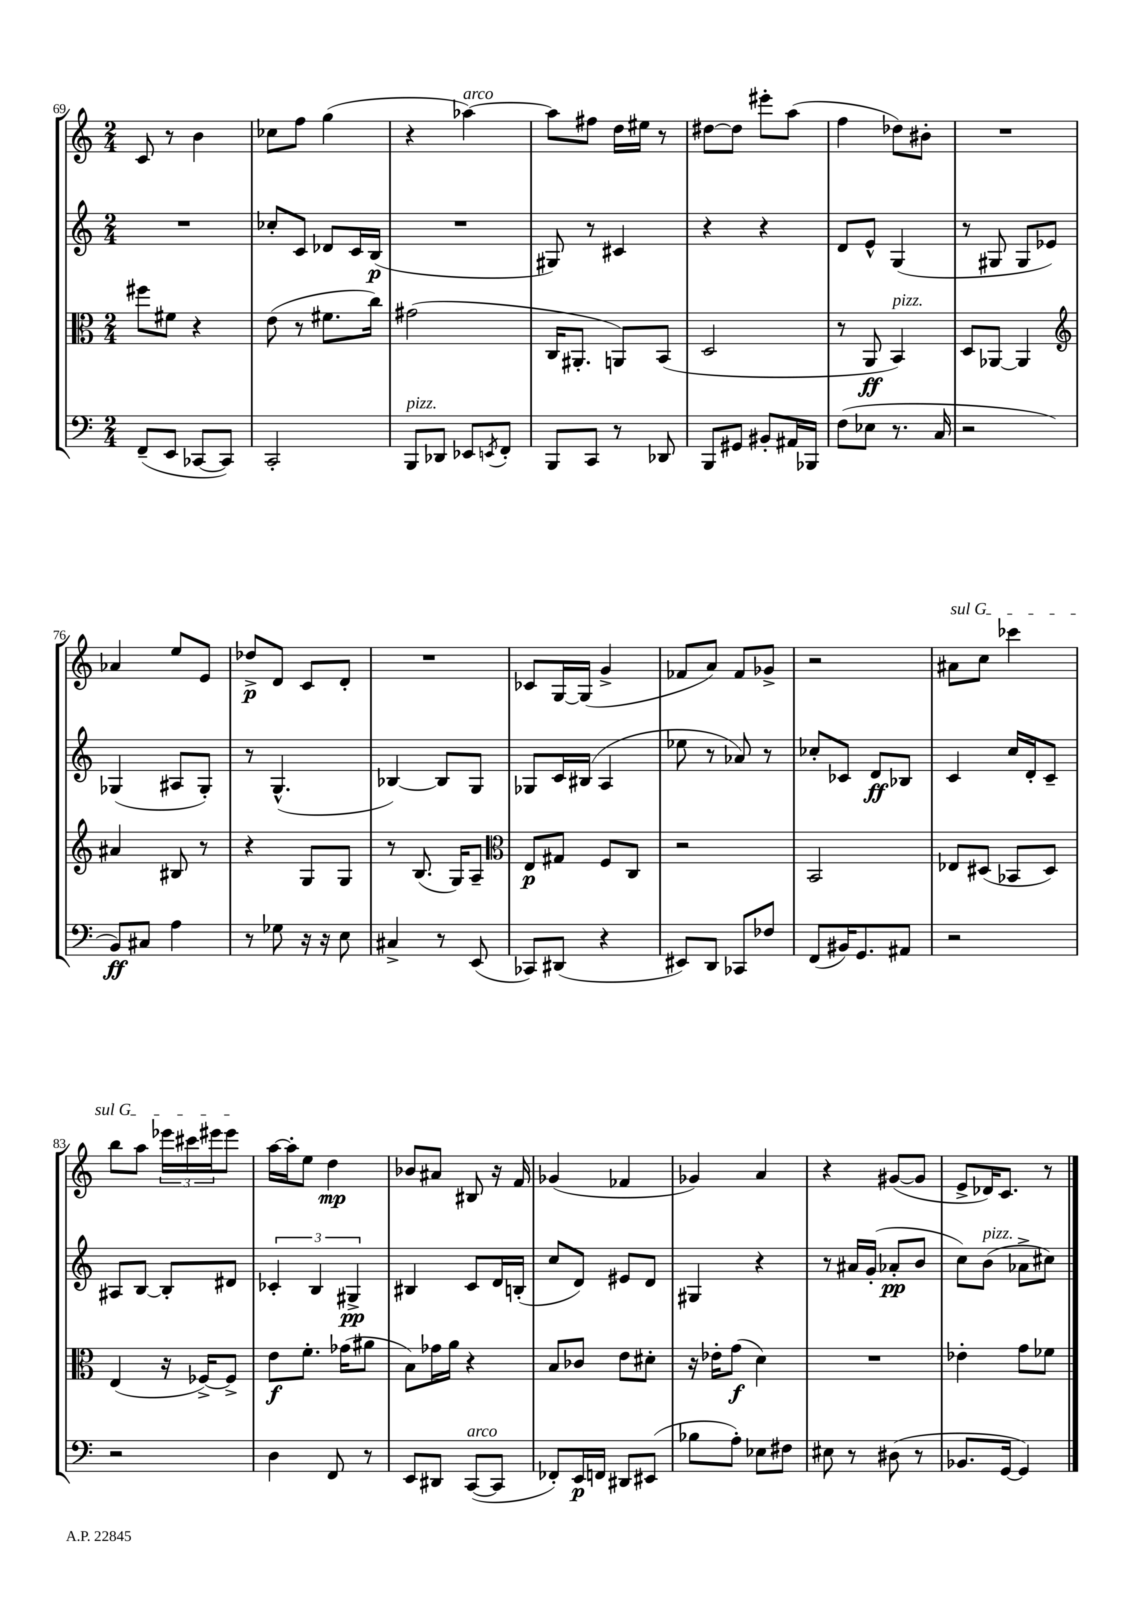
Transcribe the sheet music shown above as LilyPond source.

<<
\new StaffGroup <<
\new Staff = "s0" {
    \clef treble \key c \major \numericTimeSignature \time 2/4
    c'8 r8 b'4 |
    ces''8 f''8 g''4( |
    r4 aes''4~^\markup { \italic "arco" }) |
    aes''8 fis''8 d''16 eis''16 r8 |
    dis''8~ dis''8 eis'''8-. a''8( |
    f''4 des''8) bis'8-. |
    R2 |
    aes'4 e''8 e'8 |
    des''8->\p d'8 c'8 d'8-. |
    R2 |
    ces'8 g16~ g16( g'4-> |
    fes'8 a'8) fes'8 ges'8-> |
    r2 |
    \once \override TextSpanner.bound-details.left.text = \markup { \italic "sul G" } ais'8\startTextSpan c''8 ces'''4 |
    b''8 a''8 \tuplet 3/2 { ees'''16 cis'''16 eis'''16 } eis'''8\stopTextSpan |
    a''16~ a''16-. e''8 d''4\mp |
    bes'8 ais'8 bis8 r16 f'16 |
    ges'4( fes'4 |
    ges'4) a'4 |
    r4 gis'8~( gis'8 |
    e'8-> des'16) c'8. r8 \bar "|." |
}
\new Staff = "s1" {
    \clef treble \key c \major \numericTimeSignature \time 2/4
    R2 |
    ces''8-. c'8 des'8 c'16 b16\p( |
    R2 |
    gis8) r8 cis'4 |
    r4 r4 |
    d'8 e'8-^ g4( |
    r8 gis8 gis8 ees'8) |
    ges4( ais8 ges8-.) |
    r8 g4.-^( |
    bes4~) bes8 g8 |
    ges8 c'16 bis16( a4 |
    ees''8 r8 aes'8) r8 |
    ces''8-. ces'8 d'8\ff bes8 |
    c'4 c''16 d'16-. c'8-- |
    ais8 b8~ b8-. dis'8 |
    \tuplet 3/2 { ces'4-. b4 gis4->\pp } |
    bis4 c'8 d'16 b16-.( |
    c''8 d'8) eis'8 d'8 |
    gis4 r4 |
    r8 ais'16 g'16-.( aes'8-.\pp b'8 |
    c''8) b'8^\markup { \italic "pizz." }( aes'8-> cis''8) \bar "|." |
}
\new Staff = "s2" {
    \clef alto \key c \major \numericTimeSignature \time 2/4
    fis''8 fis'8 r4 |
    e'8( r8 fis'8. c''16) |
    gis'2( |
    c16 ais,8.-. a,8) b,8( |
    d2 |
    r8 a,8\ff b,4^\markup { \italic "pizz." }) |
    d8 aes,8~ aes,4 |
    \clef treble ais'4 bis8 r8 |
    r4 g8 g8 |
    r8 b8.( g16) a8-- |
    \clef alto e8\p gis8 f8 c8 |
    r2 |
    b,2 |
    ees8 dis8( bes,8 dis8) |
    e4( r16 fes16~->) fes8-> |
    e'8\f f'8.-. ges'16( ais'8 |
    b8) ges'16 a'16 r4 |
    b8 ces'8 e'8 dis'8-. |
    r16 ees'16-. g'8\f( d'4) |
    R2 |
    ees'4-. g'8 fes'8 \bar "|." |
}
\new Staff = "s3" {
    \clef bass \key c \major \numericTimeSignature \time 2/4
    f,8--( e,8 ces,8~ ces,8) |
    c,2-. |
    b,,8^\markup { \italic "pizz." } des,8 ees,8 \acciaccatura { e,8 } f,8-. |
    b,,8 c,8 r8 des,8 |
    b,,8 gis,8 bis,8-. ais,16 bes,,16 |
    f8( ees8 r8. c16 |
    r2 |
    b,8\ff) cis8 a4 |
    r8 ges8 r16 r16 e8 |
    cis4-> r8 e,8( |
    ces,8) dis,8( r4 |
    eis,8) d,8 ces,8 fes8 |
    f,8( bis,16) g,8. ais,8 |
    r2 |
    r2 |
    d4 f,8 r8 |
    e,8 dis,8 c,8~^\markup { \italic "arco" }( c,8 |
    fes,8-.) e,16\p f,16 dis,8 eis,8( |
    bes8 a8-.) ees8 fis8 |
    eis8 r8 dis8( r8 |
    bes,8. g,16~ g,4) \bar "|." |
}
>>
>>
\layout { \context { \Score currentBarNumber = #69 } }
